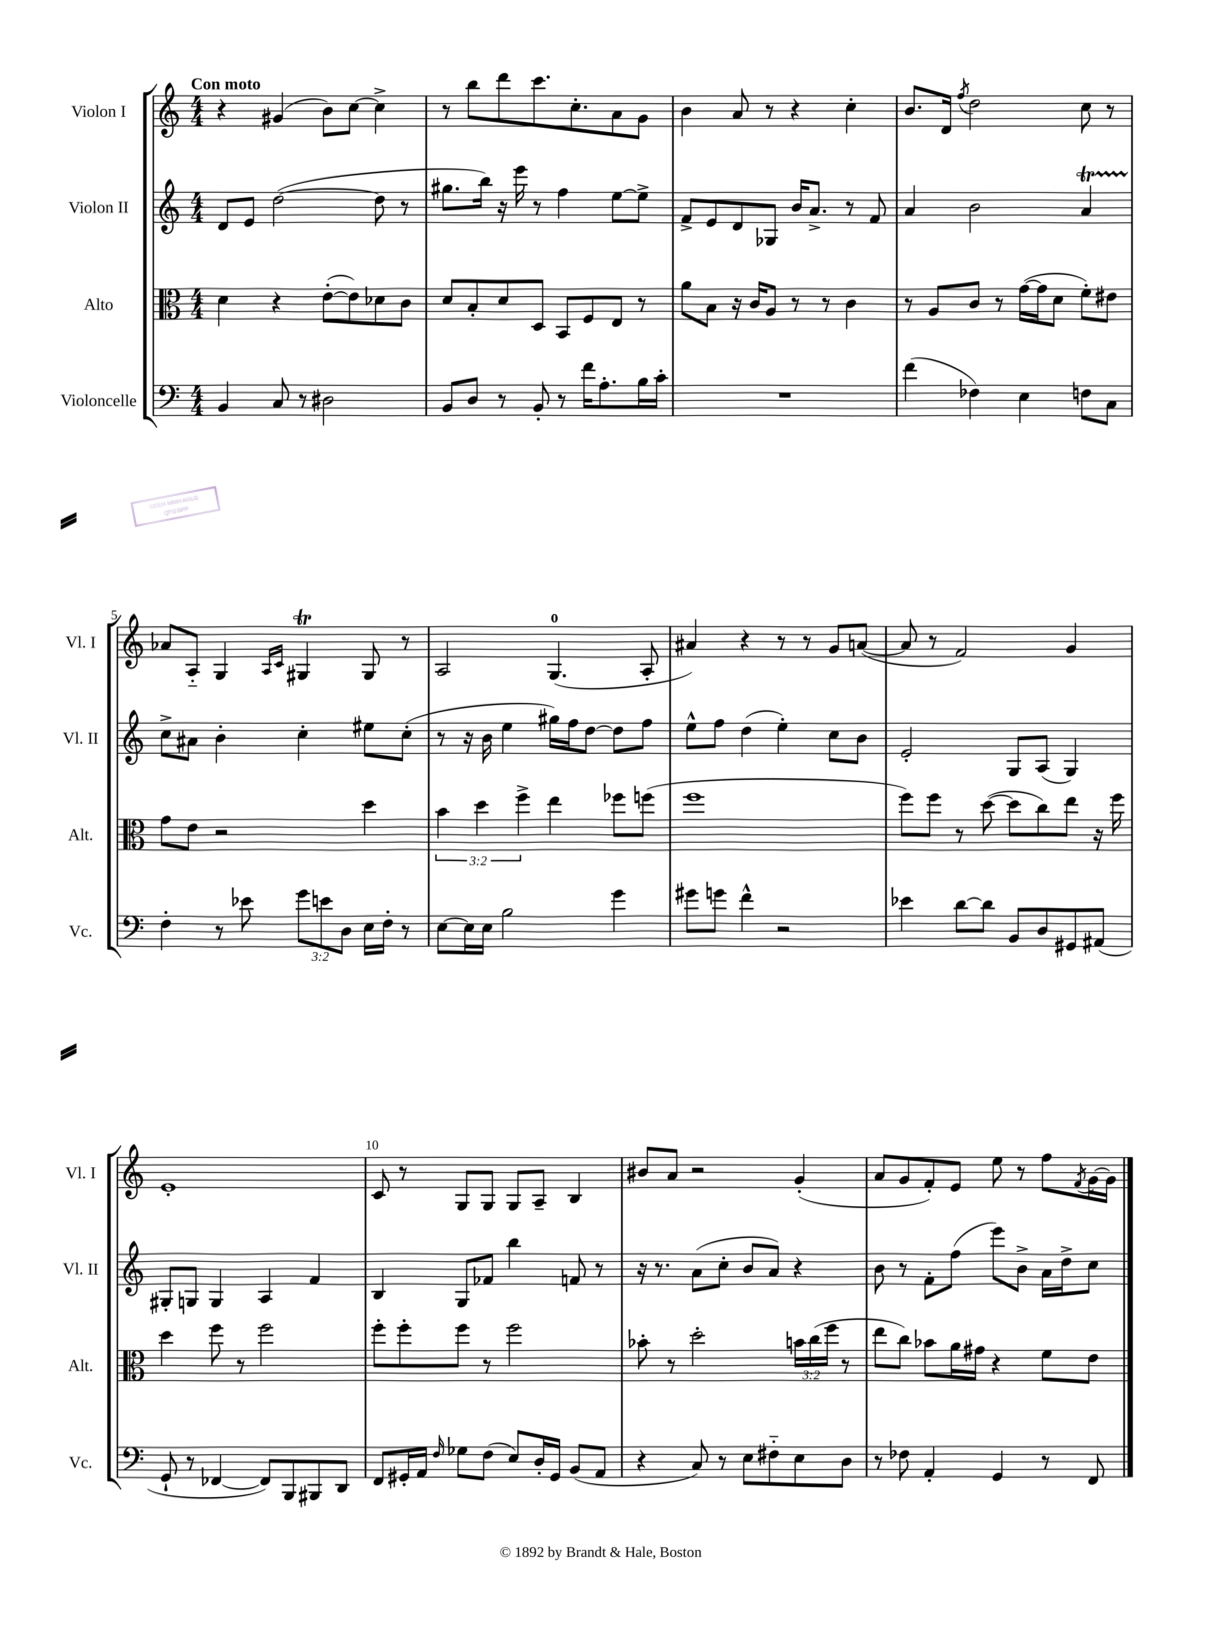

**kern	**kern	**kern	**kern
*staff4	*staff3	*staff2	*staff1
*clefF4	*clefC3	*clefG2	*clefG2
*k[]	*k[]	*k[]	*k[]
*M4/4	*M4/4	*M4/4	*M4/4
4BB	4d	8d	4r
.	.	8e	.
8C	4r	([2dd	(4g#
8r	.	.	.
2D#	([8e'	.	8b)
.	8e])	.	[8cc
.	8d-	8dd]	4cc^]
.	8c	8r	.
=	=	=	=
8BB	8d	8.gg#	8r
8D	8B'	.	8bb
.	.	16bb)	.
8r	8d	16r	8ddd
.	.	16eee	.
8BB'	8D	8r	8.ccc
8r	8BB	4ff	.
.	.	.	8.cc'
16f	8F	.	.
8.A'	.	.	.
.	8E	[8ee	8a
16B	8r	8ee^]	8g
16c'	.	.	.
=	=	=	=
1r	8a	8f^	4b
.	8B	8e	.
.	16r	8d	8a
.	16c	.	.
.	8A	8G-	8r
.	8r	16b	4r
.	.	8.a^	.
.	8r	.	.
.	4c	8r	4cc'
.	.	8f	.
=	=	=	=
(4f	8r	4a	8.b
.	8A	.	.
.	.	.	16d
.	.	.	8qff
4F-)	8c	2b	2dd
.	8r	.	.
4E	([16g	.	.
.	16g]	.	.
.	8d	.	.
8F	8f')	4a	8cc
8C	8e#	.	8r
=	=	=	=
4F'	8g	8cc^	8a-
.	8e	8a#	8A'~
8r	2r	4b'	4G
8e-	.	.	.
.	.	.	16qqA
.	.	.	16qqc
12g	.	4cc'	4G#
12e	.	.	.
12D	.	.	.
16E	4dd	8ee#	8G#
16F'	.	.	.
8r	.	(8cc'	8r
=	=	=	=
[8E	6b	8r	2A
16E]	.	16r	.
.	6dd	.	.
16E	.	16b	.
2B	.	4ee	.
.	6ff^	.	.
.	4ee	16gg#)	(4.G
.	.	16ff	.
.	.	[8dd	.
4g	8ff-	8dd]	.
.	(8ff	8ff	8A'
=	=	=	=
8g#	1ff	8ee^^	4a#)
8g	.	8ff	.
4f^^	.	(4dd	4r
2r	.	4ee')	8r
.	.	.	8r
.	.	8cc	8g
.	.	8b	([8a
=	=	=	=
4e-	8ff)	2e'	8a]
.	8ff	.	8r
[8d	8r	.	2f)
8d]	([8dd	.	.
8BB	8dd]	8G	.
8D	8cc)	(8A	.
8GG#	8ee	4G)	4g
(8AA#	16r	.	.
.	16ff	.	.
=	=	=	=
8GG`	4dd	8G#'	1e'
8r	.	8G	.
[4FF-	8ff	4G	.
.	8r	.	.
8FF-])	2ff	4A	.
8BBB	.	.	.
8BBB#	.	4f	.
8DD	.	.	.
=	=	=	=
8FF	8ff'	4B	8c
16GG#'	8ff'	.	8r
16AA	.	.	.
16qqF	.	.	.
8G-	8ff	8G	8G
(8F	8r	8f-	8G
8E)	2ff	4bb	8G
16D'	.	.	8A~
16GG#	.	.	.
(8BB	.	8f	4B
8AA	.	8r	.
=	=	=	=
4r	8b-'	16r	8b#
.	.	8.r	.
.	8r	.	8a
8C)	2dd'	(8a	2r
8r	.	8cc'	.
8E	.	8b	.
8F#'~	.	8a)	.
8E	24b	4r	(4g'
.	(24cc	.	.
.	24ff	.	.
8D	8r	.	.
=	=	=	=
8r	8ee	8b	8a
8F-	8cc)	8r	8g
4AA'	8b-	8f'	8f')
.	16a	(8ff	8e
.	16g#	.	.
4GG	4r	8eee)	8ee
.	.	8b^	8r
8r	8f	16a	8ff
.	.	16dd^	.
.	.	.	8qf
8FF	8e	8cc	[16g
.	.	.	16g]
==	==	==	==
*-	*-	*-	*-
